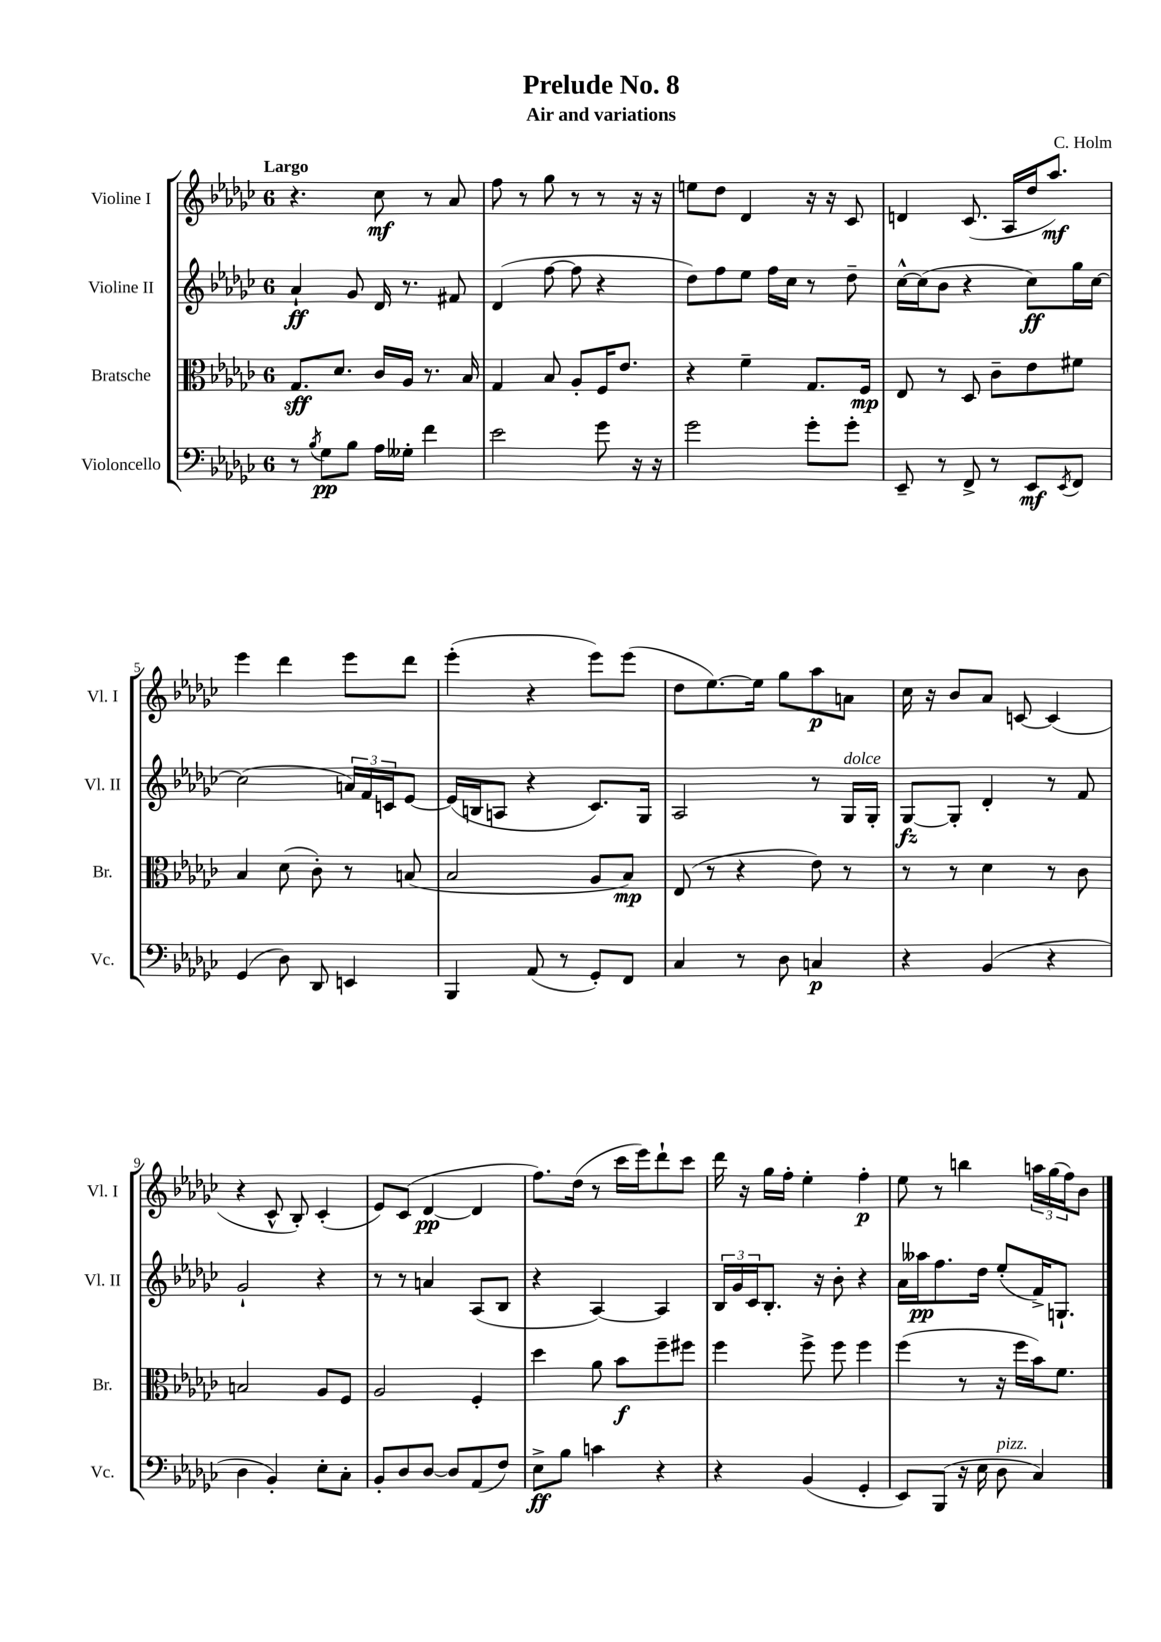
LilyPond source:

\header { title = "Prelude No. 8" composer = "C. Holm" subtitle = "Air and variations" }
<<
\new StaffGroup <<
\new Staff = "s0" \with { instrumentName = "Violine I" shortInstrumentName = "Vl. I" } {
    \clef treble \key ges \major \once \override Staff.TimeSignature.style = #'single-digit \time 6/8 \tempo "Largo"
    r4. ces''8\mf r8 aes'8 |
    f''8 r8 ges''8 r8 r8 r16 r16 |
    e''8 des''8 des'4 r16 r16 ces'8 |
    d'4 ces'8.( aes16 des''16 aes''8.\mf) |
    ees'''4 des'''4 ees'''8 des'''8 |
    ees'''4-.( r4 ees'''8) ees'''8( |
    des''8 ees''8.~) ees''16 ges''8 aes''8\p a'8 |
    ces''16 r16 bes'8 aes'8 c'8~ c'4( |
    r4 ces'8-^ bes8-.) ces'4-.( |
    ees'8) ces'8( des'4~\pp des'4 |
    f''8.) des''16( r8 ces'''16 ees'''16) des'''8-! ces'''8 |
    des'''16 r16 ges''16 f''16-. ees''4-. f''4-.\p |
    ees''8 r8 b''4 \tuplet 3/2 { a''16 ges''16( f''16) } bes'8 \bar "|." |
}
\new Staff = "s1" \with { instrumentName = "Violine II" shortInstrumentName = "Vl. II" } {
    \clef treble \key ges \major \once \override Staff.TimeSignature.style = #'single-digit \time 6/8
    aes'4-!\ff ges'8 des'16 r8. fis'8 |
    des'4( f''8~ f''8 r4 |
    des''8) f''8 ees''8 f''16 ces''16 r8 des''8-- |
    ces''16~-^ ces''16( bes'8 r4 ces''8\ff) ges''16 ces''16~ |
    ces''2( \tuplet 3/2 { a'16) f'16 c'16 } ees'8~ |
    ees'16( b16 a8 r4 ces'8.) ges16 |
    aes2 r8 ges16^\markup { \italic "dolce" } ges16-. |
    ges8~\fz ges8-. des'4-. r8 f'8 |
    ges'2-! r4 |
    r8 r8 a'4 aes8( bes8 |
    r4 aes4~) aes4 |
    \tuplet 3/2 { bes16 ges'16 ces'16 } bes8.-. r16 bes'8-. r4 |
    aes'16 aeses''16\pp f''8. des''16 ees''8-.( f'16->) g8.-! \bar "|." |
}
\new Staff = "s2" \with { instrumentName = "Bratsche" shortInstrumentName = "Br." } {
    \clef alto \key ges \major \once \override Staff.TimeSignature.style = #'single-digit \time 6/8
    ges8.\sff des'8. ces'16 aes16 r8. bes16 |
    ges4 bes8 aes8-. f16 ees'8. |
    r4 f'4-- ges8. f16\mp |
    ees8 r8 des8 ces'8-- ees'8 fis'8 |
    bes4 des'8( ces'8-.) r8 b8( |
    bes2 aes8 bes8\mp) |
    ees8( r8 r4 ees'8) r8 |
    r8 r8 des'4 r8 ces'8 |
    b2 aes8 f8 |
    aes2 f4-. |
    des''4 aes'8 bes'8\f f''8-- fis''8 |
    f''4 f''8-> f''8 f''4 |
    f''4( r8 r16 f''16 bes'16) f'8. \bar "|." |
}
\new Staff = "s3" \with { instrumentName = "Violoncello" shortInstrumentName = "Vc." } {
    \clef bass \key ges \major \once \override Staff.TimeSignature.style = #'single-digit \time 6/8
    r8 \acciaccatura { bes8 } ges8\pp bes8 aes16 geses16-. f'4 |
    ees'2 ges'8 r16 r16 |
    ges'2 ges'8-. ges'8-. |
    ees,8-- r8 f,8-> r8 ees,8\mf \acciaccatura { ees,8 } f,8 |
    ges,4( des8) des,8 e,4 |
    bes,,4 aes,8( r8 ges,8-.) f,8 |
    ces4 r8 des8 c4\p |
    r4 bes,4( r4 |
    des4 bes,4-.) ees8-. ces8-. |
    bes,8-. des8 des8~ des8 aes,8( f8) |
    ees8->\ff bes8 c'4 r4 |
    r4 bes,4( ges,4-. |
    ees,8) bes,,8( r16 ees16 des8^\markup { \italic "pizz." } ces4) \bar "|." |
}
>>
>>
